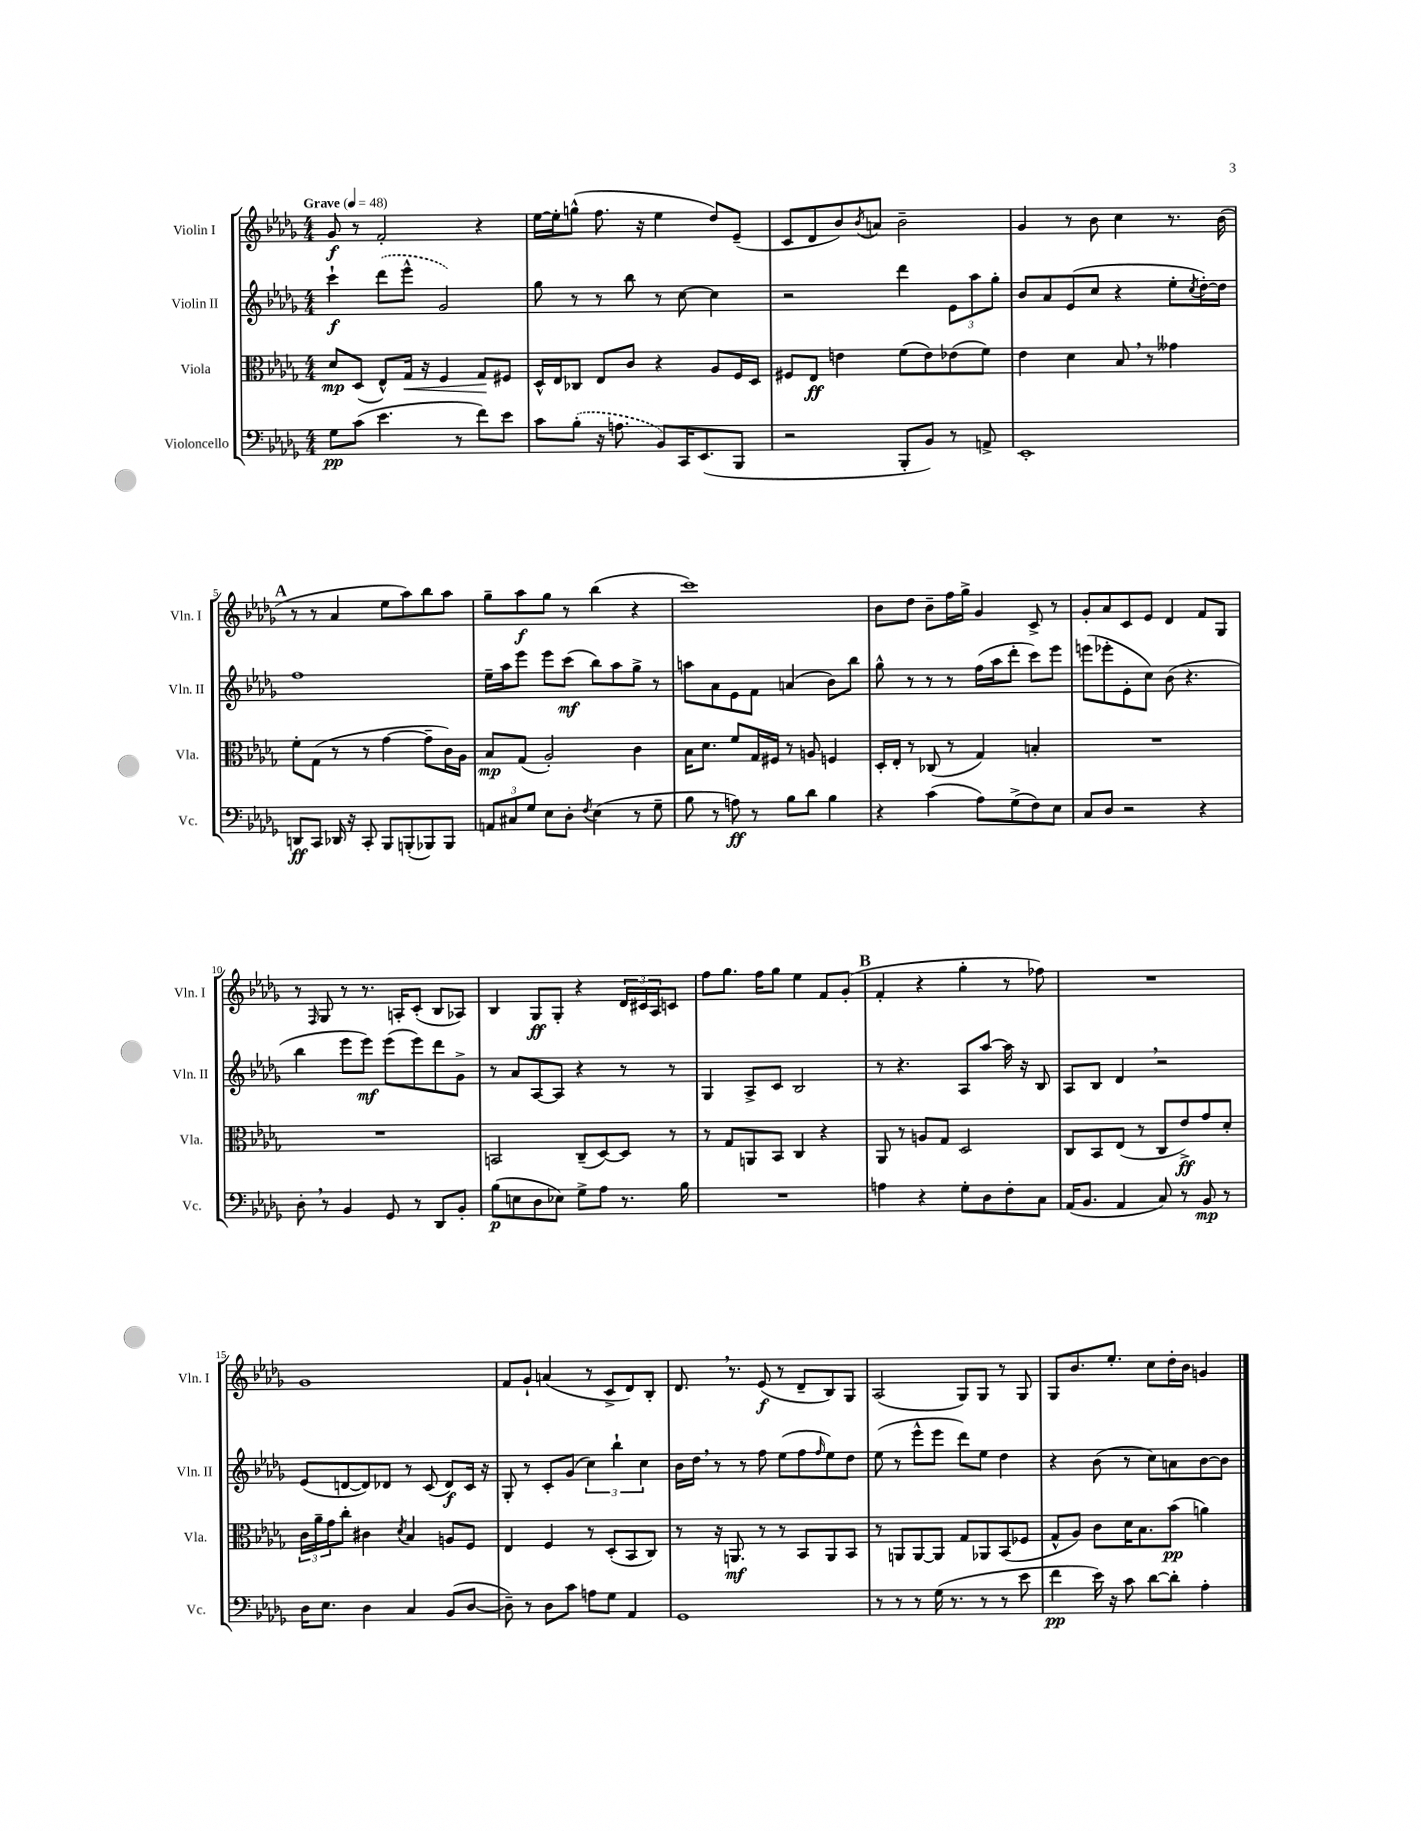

**kern	**dynam	**kern	**dynam	**kern	**dynam	**kern	**dynam
*part4	*part4	*part3	*part3	*part2	*part2	*part1	*part1
*staff4	*staff4	*staff3	*staff3	*staff2	*staff2	*staff1	*staff1
*I"Violoncello	*	*I"Viola	*	*I"Violin II	*	*I"Violin I	*
*I'Vc.	*	*I'Vla.	*	*I'Vln. II	*	*I'Vln. I	*
*clefF4	*	*clefC3	*	*clefG2	*	*clefG2	*
*k[b-e-a-d-g-]	*	*k[b-e-a-d-g-]	*	*k[b-e-a-d-g-]	*	*k[b-e-a-d-g-]	*
*M4/4	*	*M4/4	*	*M4/4	*	*M4/4	*
*MM48	*	*MM48	*	*MM48	*	*MM48	*
=1	=1	=1	=1	=1	=1	=1	=1
!	!	!	!	!	!	!LO:TX:a:B:t=Grave	!
8G-\L	pp	8d-/L	mp	4ccc`\	f	8g-/	f
(8c\J	.	(8D-/J	.	.	.	8r	.
4.e-\	.	8E-^^/L)	.	(8ddd-\L	.	2f'/	.
!	!	!	!LO:HP:b	!	!	!	!
.	.	16G-/Jk	<	8eee-^^\J	.	.	.
.	.	16r	.	.	.	.	.
.	.	4F/	.	2g-/)	.	.	.
8r	.	.	.	.	.	.	.
8f\L)	.	8G-/L	.	.	.	4r	.
8e-\J	.	8F#X/J	[	.	.	.	.
=2	=2	=2	=2	=2	=2	=2	=2
8c\L	.	16D-^^/LL	.	8gg-\	.	[16ee-\LL	.
.	.	16E-/J	.	.	.	16ee-'\J]	.
(8B-'\J	.	8C-X/J	.	8r	.	(8ggn^^\J	.
16r	.	8E-/L	.	8r	.	8.ff\	.
8.An\	.	.	.	.	.	.	.
.	.	8c/J	.	8bb-\	.	.	.
.	.	.	.	.	.	16r	.
8BB-/L)	.	4r	.	8r	.	4ee-\	.
16CC/K	.	.	.	[8cc\	.	.	.
(8.EE-/	.	.	.	.	.	.	.
.	.	8A-/L	.	4cc\]	.	8dd-/L)	.
8BBB-/J	.	16F/L	.	.	.	(8e-~/J	.
.	.	16D-/JJ	.	.	.	.	.
=3	=3	=3	=3	=3	=3	=3	=3
2r	.	8F#X/L	.	2r	.	8c/L	.
.	.	8E-/J	ff	.	.	8d-/	.
.	.	4en\	.	.	.	8b-/)	.
.	.	.	.	.	.	8qb-/	.
.	.	.	.	.	.	8an/J	.
8BBB-'/L	.	(8f\L	.	4ddd-\	.	2b-~\	.
8BB-/J)	.	8e\)	.	.	.	.	.
8r	.	(8e-X\	.	12e-\L	.	.	.
.	.	.	.	12aa-\	.	.	.
8AAn^/	.	8f\J)	.	.	.	.	.
.	.	.	.	12gg-'\J	.	.	.
=4	=4	=4	=4	=4	=4	=4	=4
1EE-'	.	4e-\	.	8b-/L	.	4g-/	.
.	.	.	.	8a-/	.	.	.
.	.	4d-\	.	(8e-/	.	8r	.
.	.	.	.	8cc/J	.	8b-\	.
.	.	8B-,/	.	4r	.	4cc\	.
.	.	8r	.	.	.	.	.
.	.	4g--X\	.	8ee-'\L	.	8.r	.
.	.	.	.	8qcc/	.	.	.
.	.	.	.	[16dd-'\L)	.	.	.
.	.	.	.	16dd-\JJ]	.	(16b-\	.
!!LO:LB:g=z
!!LO:REH:place=s1:t=A
=5	=5	=5	=5	=5	=5	=5	=5
8DDn/L	ff	8f'\L	.	1ff	.	8r	.
8CC/J	.	(8G-\J	.	.	.	8r	.
16DD-X/	.	8r	.	.	.	4a-/	.
16r	.	.	.	.	.	.	.
8CC'/	.	8r	.	.	.	.	.
8BBB-/L	.	[4g-\	.	.	.	8ee-\L	.
(8BBBn'/	.	.	.	.	.	8aa-\)	.
8BBB-X/)	.	8g-~\L]	.	.	.	8bb-\	.
8BBB-/J	.	16c\L)	.	.	.	8aa-\J	.
.	.	16A-\JJ	.	.	.	.	.
=6	=6	=6	=6	=6	=6	=6	=6
12AAn/L	.	8B-/L	mp	16ee-~\LL	.	8gg-~\L	.
.	.	.	.	16aa-\J	.	.	.
12C#X/	.	.	.	.	.	.	.
.	.	(8G-/J	.	8eee-\J	.	8aa-\	f
12G-/J	.	.	.	.	.	.	.
8E-\L	.	2A-'/)	.	8eee-\L	.	8gg-\J	.
8D-'\J	.	.	.	(8ccc\J	mf	8r	.
8qF/	.	.	.	.	.	.	.
(4E-\	.	.	.	8bb-\L)	.	(4bb-\	.
.	.	.	.	8aa-\	.	.	.
8r	.	4c\	.	8gg-^\J	.	4r	.
8G-~\	.	.	.	8r	.	.	.
=7	=7	=7	=7	=7	=7	=7	=7
8B-\	.	16B-\KL	.	8aan\L	.	1ccc)	.
.	.	8.d-\J	.	.	.	.	.
8r	.	.	.	8a-\	.	.	.
8An\)	ff	8f/L	.	8e-\	.	.	.
8r	.	16G-/L	.	8f\J	.	.	.
.	.	16F#X/JJ	.	.	.	.	.
8B-\L	.	8r	.	(4an/	.	.	.
8d-\J	.	8An/	.	.	.	.	.
4B-\	.	4Fn/	.	8b-\L)	.	.	.
.	.	.	.	8bb-\J	.	.	.
=8	=8	=8	=8	=8	=8	=8	=8
4r	.	16D-'/LL	.	8gg-^^\	.	8b-\L	.
.	.	16E-'/JJ	.	.	.	.	.
.	.	8r	.	8r	.	8dd-\J	.
(4c\	.	(8C-X/	.	8r	.	8b-~\L	.
.	.	8r	.	8r	.	16ff\L	.
.	.	.	.	.	.	16gg-^\JJ	.
8A-\L)	.	4G-/)	.	(16ff\LL	.	4g-/	.
.	.	.	.	16aa-\J	.	.	.
(8G-^\	.	.	.	8ddd-'\J	.	.	.
8F\)	.	4Bn'/	.	8ccc\L)	.	8c^/	.
8E-\J	.	.	.	8eee-\J	.	8r	.
=9	=9	=9	=9	=9	=9	=9	=9
8C/L	.	1r	.	(8eeen\L	.	8g-'/L	.
8D-/J	.	.	.	8eee-X'\	.	8a-/	.
2r	.	.	.	8e-'\	.	8c/	.
.	.	.	.	8cc\J)	.	8e-/J	.
.	.	.	.	(8b-\	.	4d-/	.
.	.	.	.	4.r	.	.	.
4r	.	.	.	.	.	8f/L	.
.	.	.	.	.	.	8G-/J	.
!!LO:LB:g=z
=10	=10	=10	=10	=10	=10	=10	=10
8D-',\	.	1r	.	4bb-\	.	8r	.
.	.	.	.	.	.	16qqF/	.
8r	.	.	.	.	.	8G-/	.
4BB-/	.	.	.	8eee-\L	.	8r	.
.	.	.	.	8eee-\J)	mf	8.r	.
8GG-/	.	.	.	(8eee-\L	.	.	.
.	.	.	.	.	.	16An'/KL	.
8r	.	.	.	8eee-\)	.	(8c'/J	.
8DD-/L	.	.	.	8ddd-\	.	8B-/L	.
8BB-'/J	.	.	.	8g-^\J	.	8A-X/J)	.
=11	=11	=11	=11	=11	=11	=11	=11
(8B-\L	p	2BBn/	.	8r	.	4B-/	.
8En\	.	.	.	8a-/L	.	.	.
8D-\	.	.	.	[8A-/	.	8G-/L	ff
8E-X\J)	.	.	.	8A-/J]	.	8G-'/J	.
8G-^\L	.	(8C~/L	.	4r	.	4r	.
8A-\J	.	[8D-/)	.	.	.	.	.
8.r	.	8D-/J]	.	8r	.	24d-/LL	.
.	.	.	.	.	.	24c#X/	.
.	.	.	.	.	.	24A-/J	.
.	.	8r	.	8r	.	8cn/J	.
16B-\	.	.	.	.	.	.	.
=12	=12	=12	=12	=12	=12	=12	=12
1r	.	8r	.	4G-/	.	8ff\L	.
.	.	8G-/L	.	.	.	8.gg-\J	.
.	.	8AAn/	.	8A-^/L	.	.	.
.	.	.	.	.	.	16ff\KL	.
.	.	8BB-/J	.	8c/J	.	8gg-\J	.
.	.	4C/	.	2B-/	.	4ee-\	.
.	.	4r	.	.	.	8f/L	.
.	.	.	.	.	.	(8g-'/J	.
!!LO:REH:place=s1:t=B
=13	=13	=13	=13	=13	=13	=13	=13
4An\	.	8AA-/	.	8r	.	4f'/	.
.	.	8r	.	4.r	.	.	.
4r	.	8An/L	.	.	.	4r	.
.	.	8G-/J	.	.	.	.	.
8G-'\L	.	2D-/	.	8A-/L	.	4gg-'\	.
8D-\	.	.	.	[8aa-/J	.	.	.
8F'\	.	.	.	16aa-\]	.	8r	.
.	.	.	.	16r	.	.	.
8C\J	.	.	.	8B-/	.	8ff-X\)	.
=14	=14	=14	=14	=14	=14	=14	=14
(16AA-/KL	.	8C/L	.	8A-/L	.	1r	.
8.BB-/J	.	.	.	.	.	.	.
.	.	8BB-/	.	8B-/J	.	.	.
4AA-/	.	(8E-/J	.	4d-,/	.	.	.
.	.	8r	.	.	.	.	.
8C/)	.	8C/L	.	2r	.	.	.
8r	.	8e-^/)	ff	.	.	.	.
8BB-/	mp	8g-/	.	.	.	.	.
8r	.	8d-'/J	.	.	.	.	.
!!LO:LB:g=z
=15	=15	=15	=15	=15	=15	=15	=15
16D-\KL	.	24c\LL	.	(8e-/L	.	1g-	.
.	.	24a-~\	.	.	.	.	.
8.E-\J	.	.	.	.	.	.	.
.	.	24g-\J	.	.	.	.	.
.	.	8cc'\J	.	[8dn/	.	.	.
4D-\	.	4c#X\	.	8d/])	.	.	.
.	.	.	.	8d-X/J	.	.	.
.	.	8qd-/	.	.	.	.	.
4C/	.	4B-/	.	8r	.	.	.
.	.	.	.	(8c/	.	.	.
(8BB-/L	.	8An/L	.	8d-/L)	f	.	.
[8D-/J	.	8F/J	.	16c/Jk	.	.	.
.	.	.	.	16r	.	.	.
=16	=16	=16	=16	=16	=16	=16	=16
8D-~\])	.	4E-/	.	8G-'/	.	8f/L	.
8r	.	.	.	8r	.	8g-`/J	.
8D-\L	.	4F/	.	8c'/L	.	(4an/	.
8c\J	.	.	.	(8g-/J	.	.	.
8An\L	.	8r	.	6cc\)	.	8r	.
8G-\J	.	(8D-'/L	.	.	.	8c^/L	.
.	.	.	.	6bb-`\	.	.	.
4AA-/	.	8BB-/	.	.	.	8d-/)	.
.	.	.	.	6cc\	.	.	.
.	.	8C/J)	.	.	.	8B-'/J	.
=17	=17	=17	=17	=17	=17	=17	=17
1GG-	.	8r	.	16b-\LL	.	8.d-,/	.
.	.	.	.	16dd-,\JJ	.	.	.
.	.	16r	.	8r	.	.	.
.	.	8.AAn/	mf	.	.	8.r	.
.	.	.	.	8r	.	.	.
.	.	8r	.	8ff\	.	(8e-/	f
.	.	8r	.	(8ee-\L	.	8r	.
.	.	8BB-/L	.	8ff\	.	8d-~/L	.
.	.	.	.	16qqff/	.	.	.
.	.	8AA/	.	8ee-\)	.	8B-/)	.
.	.	8BB-/J	.	8dd-\J	.	8G-/J	.
=18	=18	=18	=18	=18	=18	=18	=18
8r	.	8r	.	(8ee-\	.	(2A-/	.
8r	.	8AAn/L	.	8r	.	.	.
8r	.	[8AA/	.	8eee-^^\L	.	.	.
(16G-\	.	8AA/J]	.	8eee-\J	.	.	.
8.r	.	.	.	.	.	.	.
.	.	8G-/L	.	8ddd-\L)	.	8G-/L)	.
8r	.	8AA-X/	.	8ee-\J	.	8G-/J	.
8r	.	(8BB-/	.	4dd-\	.	8r	.
8e-\	.	8F-X/J	.	.	.	8G-/	.
=19	=19	=19	=19	=19	=19	=19	=19
4f\	pp	8G-^^/L	.	4r	.	8G-/L	.
.	.	8A-/J)	.	.	.	8.b-/	.
16e-\)	.	8c\L	.	(8b-\	.	.	.
16r	.	.	.	.	.	8.ee-'/J	.
8c\	.	16d-\K	.	8r	.	.	.
.	.	8.B-\	.	.	.	.	.
[8d-\L	.	.	.	8cc\L)	.	8cc\L	.
8d-'\J]	.	(8b-\J	pp	8an\	.	16dd-'\L	.
.	.	.	.	.	.	16b-\JJ	.
4A-'\	.	4an\)	.	[8b-\	.	4gn/	.
.	.	.	.	8b-\J]	.	.	.
==	==	==	==	==	==	==	==
*-	*-	*-	*-	*-	*-	*-	*-
